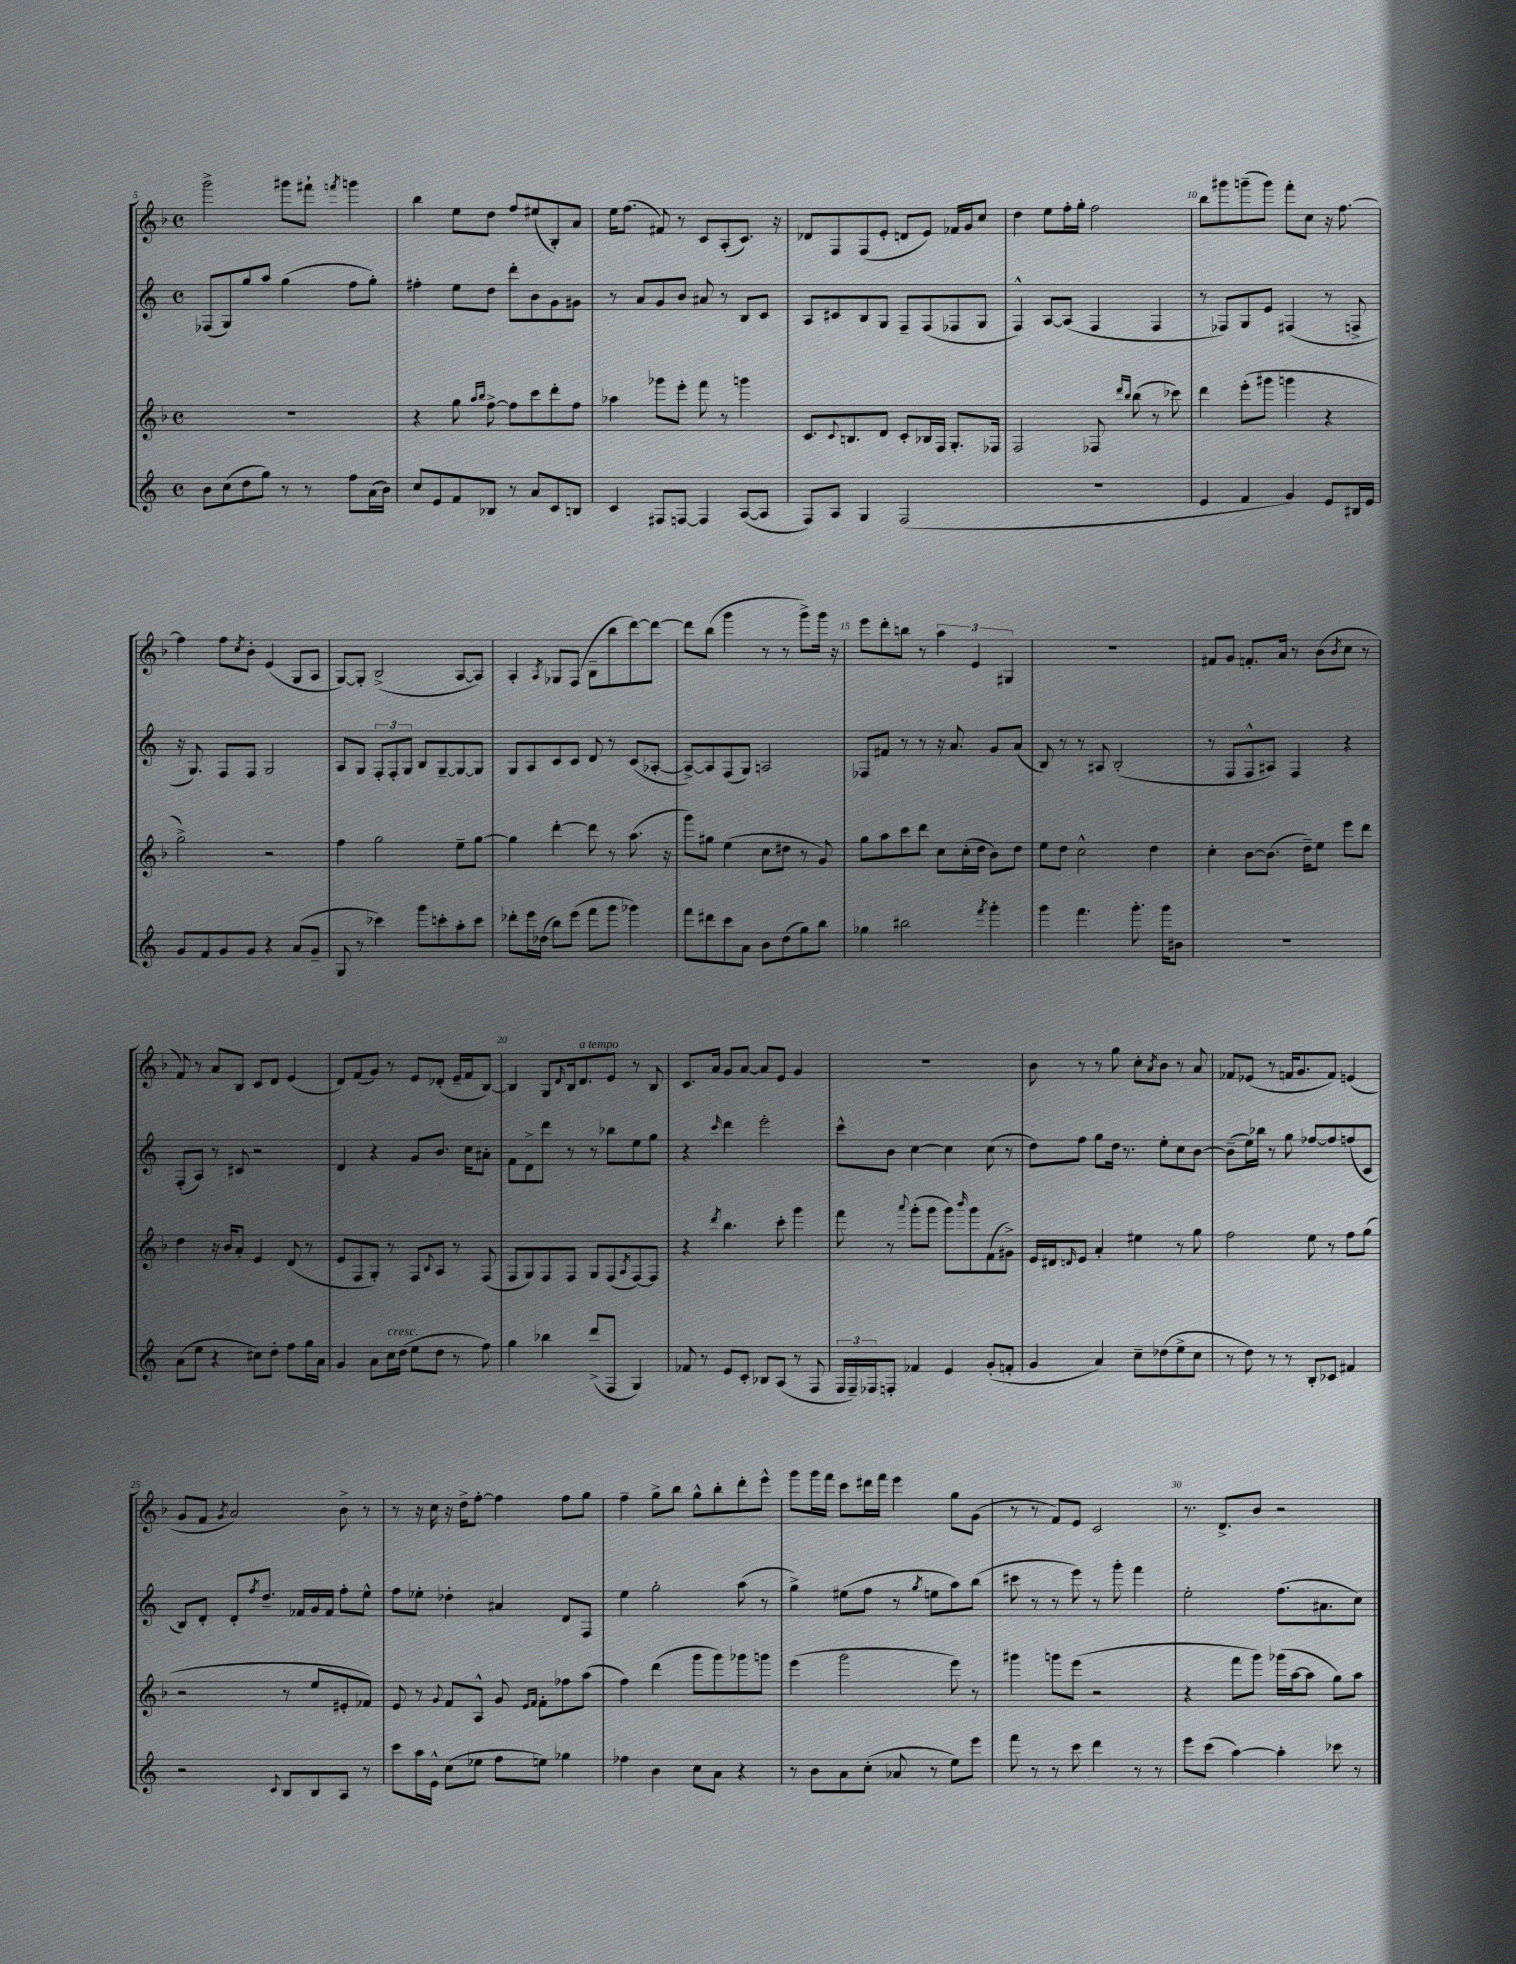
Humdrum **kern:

**kern	**kern	**kern	**kern
*part4	*part3	*part2	*part1
*staff4	*staff3	*staff2	*staff1
*clefG2	*clefG2	*clefG2	*clefG2
*k[]	*k[b-]	*k[]	*k[b-]
*M4/4	*M4/4	*M4/4	*M4/4
*met(c)	*met(c)	*met(c)	*met(c)
=5	=5	=5	=5
8b\L	1r	(8F-X/L	2ggg^\
(8cc\	.	8G/)	.
8dd\	.	8gg/	.
8gg\J)	.	8aa/J	.
8r	.	(4gg\	8ggg#X\L
8r	.	.	8fff#X`\J
.	.	.	8qfffn/
8ff\L	.	8ff\L	4gggn\
(16a\L	.	8gg'\J)	.
16b\JJ)	.	.	.
=6	=6	=6	=6
8cc/L	4r	4ff#X'\	4bb-\
8e/	.	.	.
8f/	8gg\	8ee\L	8ee\L
.	16qqaa/LL	.	.
.	16qqbb-/JJ	.	.
8B-X/J	[8ff^\	8dd\J	8dd\J
8r	8ff\L]	8ddd'\L	8ff/L
8a/L	8ccc\	8b\	(8ee#X/
8c/	8ddd'\	8g\	8B-'/)
8Bn/J	8ff\J	8g#X\J	8a/J
=7	=7	=7	=7
4c/	4aa-X\	8r	16ee\KL
.	.	.	(8.ff\J
.	.	8a/L	.
8F#X/L	8ggg-X\L	8g/	8f#X/)
[8Fn/J	8eee'\J	8b/J	8r
4F/]	8fff\	8a#X/	8c/L
.	8r	8r	(8A'/
([8A/L	4gggn\	8B/L	8.c/J)
8A/J]	.	8c/J	.
.	.	.	16r
=8	=8	=8	=8
8F/L)	8.c/L	8A/L	8d-X/L
8A/J	.	8c#X/	8F/
.	8qqc/	.	.
.	8.Bn/	.	.
4G/	.	8B/	(8F/
.	8d/J	8G/J	8e'/J
(2F/	8c'/L	8F~/L	8dn/L
.	16B-X/L	(8F/	8e/J)
.	16F/JJ	.	.
.	8.G'/L	8F-X/	16f-X/LL
.	.	.	16g/J
.	.	8G/J	8cc/J
.	16F-X/Jk	.	.
=9	=9	=9	=9
1r	2F/	4F^^/)	4dd\
.	.	[8A/L	8ee\L
.	.	(8A/J]	16ff'\L
.	.	.	16gg'\JJ
.	8F-X/	4F/	2ff\
.	16qqddd/LL	.	.
.	16qqbb-/JJ	.	.
.	(8bb-\	.	.
.	8r	4F/	.
.	8ccc-X\)	.	.
=10	=10	=10	=10
4e/	4ddd\	8r	8bb-\L
.	.	8F-X/L)	8ggg#X\
4f/	(8eee'\L	8G/	(8gggn~\
.	8ggg#X\J	8e/J	8ggg\J)
4g/)	4gggn\	(4F#X/	8fff'\L
.	.	.	8cc\J
8e/L	4r	8r	16r
.	.	.	[8.ff\
16B#X/L	.	8Fn^/	.
16e/JJ	.	.	.
!!LO:LB:g=z
=11	=11	=11	=11
8g/L	2gg^\)	16r	4ff\]
.	.	8.G/)	.
8f/	.	.	.
8g/	.	8F/L	8ff\L
.	.	.	8qcc/
8g/J	.	8F/J	8b-'\J
4r	2r	2G/	(4e/
(8a/L	.	.	8G/L
8g~/J	.	.	8A/J
=12	=12	=12	=12
8G/	4ff\	8A/L	[8G/L)
8r	.	8G/J	8G'/J]
4ccc-X\)	2gg\	12F'/L	(2B-^/
.	.	12F'/	.
.	.	12G/J	.
8ggg\L	.	8B/L	.
8cccn'\	.	[8G~/	.
8aa'\	8ee~\L	8G/_	[8A/L
8ccc\J	[8gg\J	8G/J]	8A/J])
=13	=13	=13	=13
8ddd-X'\L	4gg\]	8G/L	4A'/
16eee\L	.	8A/	.
(16dd-X\JJ	.	.	.
.	.	.	8qA/
8bb\L)	[4ddd'\	8c/	8G-X/L
(8eee\J	.	8c/J	(8F/J
8fff\L	8ddd\]	8d/	8B-~\L
8ggg\J	8r	8r	8bb-\
4ggg-X\)	(8.aa\	(8c/L	[8ddd\)
.	.	[8A-X'/J	8ddd\J_
.	16r	.	.
=14	=14	=14	=14
8fff\L	8ggg\L)	8A-^/L_)	8ddd\L]
8ddd#X\	8gg#X\J	8A-/]	(8bb-\J
8ccc\	(4ee\	(8F/	4ggg\
8a\J	.	8G/J)	.
8b\L	8cc\L	2An/	8r
(8dd\	8dd#X\J	.	8r
8gg\)	8r	.	8ggg^\L)
8bb\J	8g/)	.	16ggg\Jk
.	.	.	16r
=15	=15	=15	=15
4gg-X\	8gg\L	8F-X/L	8eee\L
.	8aa\	8f#X/J	8ddd'\
2bb#X\	8ccc\	8r	8bbn\J
.	8ddd\J	8r	8r
.	8cc\L	16r	6aa\
.	.	8.a/	.
.	(16cc'\L	.	.
.	.	.	6e/
.	16dd\JJ	.	.
8qfff/	.	.	.
4ggg'\	8b-\L)	8g/L	.
.	.	.	6G#X/
.	8dd\J	(8a/J	.
=16	=16	=16	=16
4ggg\	8ee\L	8B/)	1r
.	8dd\J	8r	.
4.fff\	2cc^^\	8r	.
.	.	8A#X/	.
.	.	(2B'/	.
8.ggg'\	.	.	.
.	4dd\	.	.
16ggg\KL	.	.	.
8b#X\J	.	.	.
=17	=17	=17	=17
1r	4cc'\	8r	8f#X/L
.	.	8F/L	8g/J
.	[8b-\L	8F^^/	8.fn'/L
.	(8.b-\J]	8A#X/J)	.
.	.	.	16a/Jk
.	.	4F/	8r
.	16dd~\KL)	.	.
.	8ee\J	.	(8b-\L
.	.	.	8qb-/
.	8eee\L	4r	8cc\J
.	8ddd\J	.	8r
!!LO:LB:g=z
=18	=18	=18	=18
(8a\L	4dd\	(8F'/L	8f/)
8ee\J	.	8A/J)	8r
4r	16r	8r	8a/L
.	16b-/KL	.	.
.	8a'/J	8c#X/	8B-/J
8cc#X\L)	4e/	2r	8c/L
8dd'\J	.	.	8d/J
8ff\L	(8d/	.	(4e/
16gg\L	8r	.	.
16a\JJ	.	.	.
=19	=19	=19	=19
4g/	8e/L	4d/	8d/L)
.	8F/	.	(8f/
8a\L	8G'/J)	4r	8g/J)
!LO:TX:a:i:t=cresc.	!	!	!
16cc\L	8r	.	8r
(16dd\JJ	.	.	.
8ee\L	8F/L	8g/L	8e/L
.	8qqB-/	.	.
8dd\J	8A/J	8.b/J	(8d-X'/J
8r	8r	.	16e~/LL
.	.	16cc\KL	16f/J
8ff\)	(8F/	8a#X'\J	[8B-/J)
=20	=20	=20	=20
4gg\	8F/L	8f\L	4B-/]
.	8G/)	8d^\	.
4bb-X\	8F/	8ddd\J	8G/L
.	.	.	16qqd/
.	8F/J	8r	16B-/k
!	!	!	!LO:TX:a:i:t=a tempo
.	.	.	8.d/
(8ddd^/L	8G/L	8r	.
8F/J	(8F/	8bb-X\L	8e/J
.	8qA/	.	.
4G/)	[8F/)	8ee\	8r
.	8F/J]	8gg\J	8B-/
=21	=21	=21	=21
8f-X/	4r	4r	8.c/L
8r	.	.	.
.	.	.	16a/Jk
.	8qddd/	16qqccc/	.
8e/L	4.bb-\	4ddd\	8g/L
8c'/J	.	.	[8a/J
8B-X/L	.	2eee'\	8a/L]
(8A/J	8ccc'\	.	8e/J
8r	4ggg\	.	4g/
8F/	.	.	.
=22	=22	=22	=22
24F/LL	8fff\	8ccc^^\L	1r
24F~/)	.	.	.
24F-X/J	.	.	.
8Fn'/J	8r	8b\J	.
.	8qqaaa/	.	.
4f-X/	(8ggg'\L	[4cc\	.
.	8ggg\J	.	.
4e/	8ggg\L)	4cc\]	.
.	16qqbbb-/	.	.
.	8ggg\	.	.
(8g'/L	(8f\	(8cc\	.
8fn'/J	8g#X^\J)	8r	.
=23	=23	=23	=23
4g/	16e/LL	8dd\L)	8b-\
.	16d#X/J	.	.
.	16qqdn/	.	.
.	8e/J	8ff\J	8r
4a/)	4a'/	8gg\L	8r
.	.	16dd\Jk	8gg\
.	.	8.r	.
8cc~\L	4ee#X\	.	8cc'\L
.	.	.	8qa/
(8dd-X\	.	8ee'\L	8b-\J
8ee^\	8r	8cc\	8r
8cc\J	8gg\	[8b\J	8a/
=24	=24	=24	=24
8r	2ff\	(8b~\L]	8f-X/L
8dd\)	.	16ee\L)	(8e-X/J
.	.	16bb-X\JJ	.
8r	.	8r	8r
8r	.	8gg\	16fn/KL
.	.	.	8.g/
8B'/L	8ee\	[8ff-X/L	.
8c-X/J	8r	8ff-/]	8f/J)
4f#X/	8ff\L	(8ffn/	(4en/
.	(8gg\J	8c/J	.
!!LO:LB:g=z
=25	=25	=25	=25
2r	2r	8B/L)	8g/L
.	.	8d'/J	8f/J
.	.	.	8qg/
.	.	8d'/L	2a/)
.	.	8qff/	.
.	.	8.dd~/J	.
8qqc/	.	.	.
8B/L	8r	.	.
.	.	16f-X/LL	.
8B/	8ee/L	16g/	.
.	.	16f-/JJ	.
8A/J	8e#X'/	8ff'\L	8b-^\
8r	8f-X/J)	8ee^^\J	8r
=26	=26	=26	=26
8ccc\L	8e/	8ff\L	8r
16aa\L	8r	8ee-X'\J	16r
16e^^\JJ	.	.	16cc\
.	8qqg/	.	.
(8cc\L	8f/L	4dd-X'\	16r
.	.	.	16dd^\KL
8ee-X\J	8A^^/J	.	[8ff'\J
8ff\L	8g/	4a#X/	4ff\]
.	16qqe/LL	.	.
.	16qqf/JJ	.	.
8een\J)	8f'\L	.	.
4gg-X\	8ff-X\	8d/L	8ff\L
.	(8aa\J	8F/J	8gg\J
=27	=27	=27	=27
4ff-X\	4ff\)	4ee\	4ff~\
4b\	(4ddd\	2gg'\	8gg^\L
.	.	.	8bb-\J
8cc\L	8ggg\L	.	8gg^^\L
8a\J	8ggg\)	.	8bb-'\
4r	8ggg-X\	(8aa\	8ddd'\
.	8gggn\J	8r	8eee^^\J
=28	=28	=28	=28
8r	(4eee\	4gg^\)	8ggg\L
8b\L	.	.	16ggg\L
.	.	.	16fff\JJ
8a\	2ggg\	(8ee#X\L	8ccc\L
(8cc'\J	.	8ff\J	16ddd#X\L
.	.	.	16fff\JJ
8a-X/	.	8r	4eee\
.	.	8qgg/	.
8r	.	8een\L	.
8ee\L)	8eee\)	8aa\)	8gg\L
8eee\J	8r	(8bb\J	(8g\J
=29	=29	=29	=29
8fff\	4ggg#X\	8ccc#X\	8r
8r	.	8r	8r
8r	8gggn\L	8r	8f/L)
8ccc\	(8eee\J	8eee\)	8e/J
4ddd\	2r	8r	2c/
.	.	8ggg'\	.
8r	.	4fff\	.
8r	.	.	.
=30	=30	=30	=30
8eee\L	4r	2ee'\	8.r
(8ccc\J	.	.	.
.	.	.	8.d^/L
[4aa\)	8fff\L	.	.
.	8ggg\J)	.	8b-/J
4aa'\]	(16ggg-X\LL	(8.ff\L	2r
.	[16aa\J	.	.
.	8aa\J]	.	.
.	.	8.a#X\	.
8ccc-X\	8gg\L)	.	.
8r	8aa\J	8cc\J)	.
==	==	==	==
*-	*-	*-	*-
